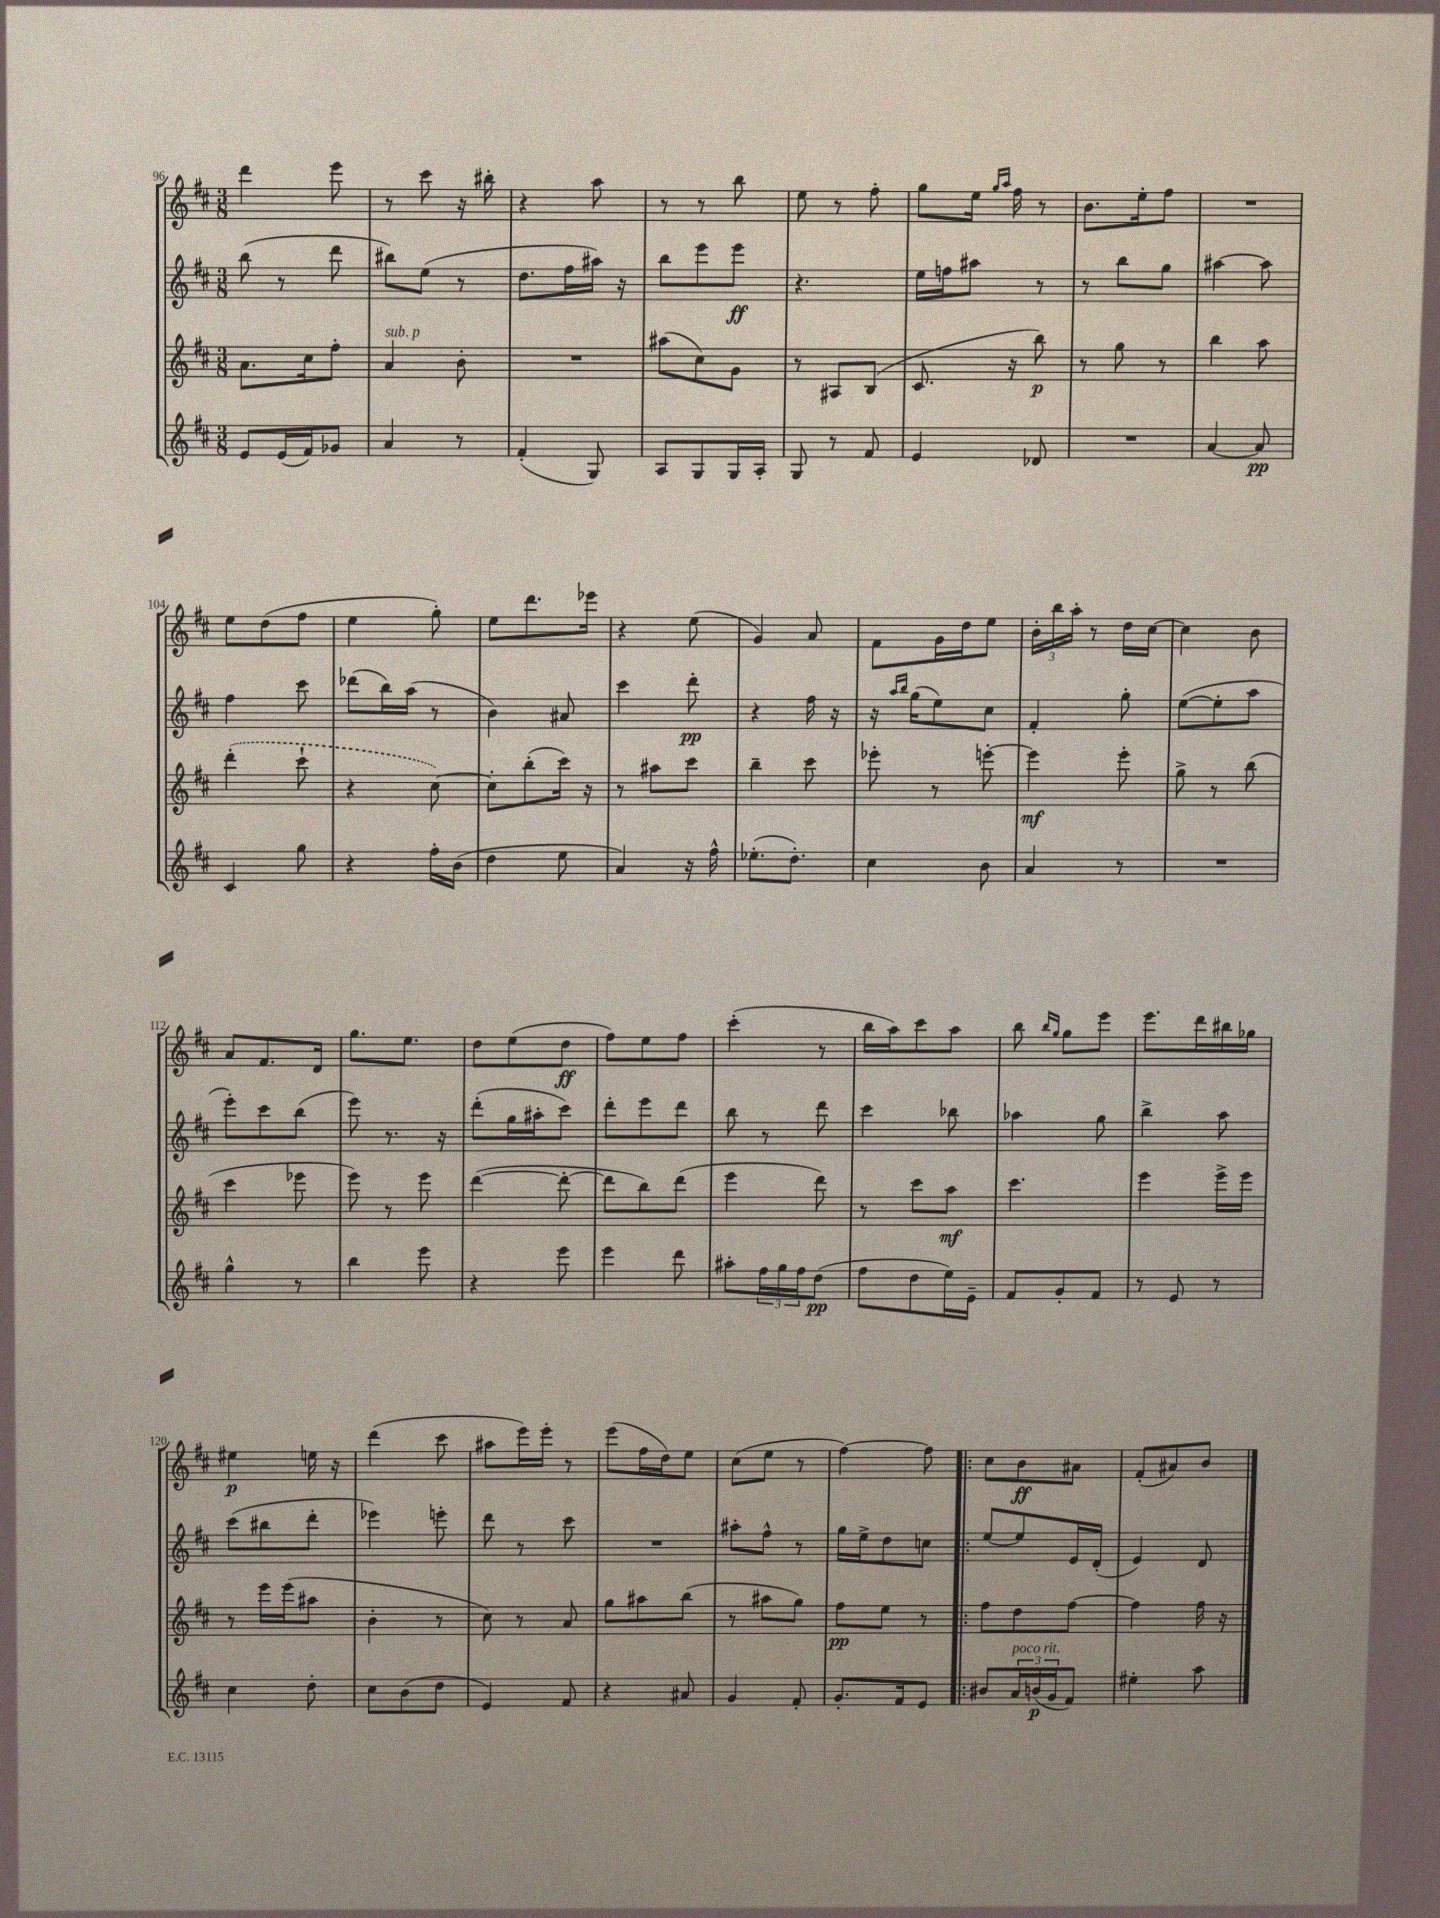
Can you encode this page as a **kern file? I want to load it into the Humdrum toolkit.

**kern	**kern	**kern	**kern
*staff4	*staff3	*staff2	*staff1
*clefG2	*clefG2	*clefG2	*clefG2
*k[f#c#]	*k[f#c#]	*k[f#c#]	*k[f#c#]
*M3/8	*M3/8	*M3/8	*M3/8
8e	8.a	(8bb	4ddd
(16e	.	8r	.
16f#)	16cc#	.	.
8g-	8ff#'	8ddd	8eee
=	=	=	=
4a	4a	8bb#)	8r
.	.	(8ee	8ccc#
8r	8b'	8r	16r
.	.	.	16bb#'
=	=	=	=
(4f#'	4.r	8.dd	4r
.	.	16ff#	.
8G)	.	16aa#)	8aa
.	.	16r	.
=	=	=	=
8A	(8aa#	8bb	8r
8G	8cc#)	8eee	8r
16G	8g	8eee	8bb
16A'	.	.	.
=	=	=	=
8G	8r	4.r	8ee
8r	8A#	.	8r
8f#	(8B	.	8ff#'
=	=	=	=
4e	8.c#	16ee	8gg
.	.	16ff	.
.	.	8aa#	16ee
.	.	.	16qqgg
.	.	.	16qqaa
.	16r	.	16ff#
8d-	8bb)	8r	8r
=	=	=	=
4.r	8r	8r	8.b
.	8gg	8bb	.
.	.	.	16ee'
.	8r	8gg	8ff#
=	=	=	=
[4a	4bb	[4aa#	4.r
8a]	8aa	8aa#]	.
=	=	=	=
4c#	(4ddd'	4ff#	8ee
.	.	.	(8dd
8gg	8ccc#`	8ccc#	8ff#
=	=	=	=
4r	4r	(8ddd-	4ee
.	.	16bb)	.
.	.	(16aa	.
16ff#'	[8cc#)	8r	8gg')
(16b	.	.	.
=	=	=	=
4dd	8cc#']	4b)	8ee
.	(8bb'	.	8.ddd
8ee	16ccc#)	8a#	.
.	16r	.	16eee-
=	=	=	=
4a)	8r	4ccc#	4r
.	8aa#	.	.
16r	8ccc#	8ddd'	(8ee
16ff#^^	.	.	.
=	=	=	=
(8.ee-'	4bb~	4r	4g)
8.dd')	.	.	.
.	8ccc#	16ff#	8a
.	.	16r	.
=	=	=	=
4cc#	8eee-'	16r	8f#
.	.	16qqaa	.
.	.	16qqbb	.
.	.	(16gg	.
.	8r	8ee)	16g
.	.	.	16dd
8b	[8eee'	8cc#	8ee
=	=	=	=
4a	4eee]	4f#'	24b'
.	.	.	24bb
.	.	.	24aa'
.	.	.	8r
8r	8eee'	8gg'	16dd
.	.	.	[16cc#
=	=	=	=
4.r	8gg^	([8ee	4cc#]
.	8r	8ee']	.
.	(8bb	8aa	8b
=	=	=	=
4gg^^	4ccc#	8eee')	8a
.	.	8ccc#	8.f#
8r	8eee-	(8bb	.
.	.	.	16d
=	=	=	=
4bb	8eee)	8eee)	8.gg
.	8r	8.r	.
.	.	.	8.ee
8eee	8eee	.	.
.	.	16r	.
=	=	=	=
4r	([4ddd	(8ddd'	8dd
.	.	16gg	(8ee
.	.	16aa#'	.
8eee	8ddd'_	8ccc#)	8dd
=	=	=	=
4eee	8ddd]	8ddd'	8ff#)
.	8bb)	8eee	8ee
8ddd	(8ddd	8ddd	8ff#
=	=	=	=
8aa#'	4eee	8bb	(4ccc#'
24ff#	.	8r	.
24gg	.	.	.
24ff#	.	.	.
(8dd	8ddd)	8ddd	8r
=	=	=	=
8ff#	8r	4ccc#	16bb
.	.	.	16aa)
8dd	8ccc#	.	8ccc#
16ee)	8aa	8bb-	8aa
16e~	.	.	.
=	=	=	=
8f#	4.ccc#	4aa-	8bb
.	.	.	16qqbb
.	.	.	16qqgg
8g'	.	.	8gg
8f#	.	8gg	8eee
=	=	=	=
8r	4eee	4bb^	8.eee
8e	.	.	.
.	.	.	16ddd
8r	16eee^	8aa	16bb#
.	16eee	.	16gg-
=	=	=	=
4cc#	8r	(8ccc#	4ee#
.	16eee	8bb#	.
.	(16eee	.	.
8dd'	8aa#	8ddd'	16ee
.	.	.	16r
=	=	=	=
8cc#	4b'	4eee-)	(4ddd
(8b	.	.	.
8dd	8r	8eee'	8ccc#
=	=	=	=
4e)	8cc#)	8ddd	8aa#
.	8r	8r	16eee)
.	.	.	16eee'
8f#	8a	8ccc#	8r
=	=	=	=
4r	8gg	4.r	(8eee
.	8aa#	.	16ff#
.	.	.	16dd)
8a#	(8bb	.	8ee
=	=	=	=
4g	8r	8aa#'	(8cc#
.	8aa#	8ff#^^	8ee
8f#'	8gg)	8r	8r
=	=	=	=
8.g'	8ff#	16gg	[4ff#)
.	.	16ee^	.
.	8ee	8dd	.
16f#	.	.	.
8e	8r	8cc	8ff#]
=!|:	=!|:	=!|:	=!|:
8b#	8ff#	[8ee	8cc#
24a	8dd	8ee]	8b
(24b	.	.	.
24g	.	.	.
8f#)	[8ff#	16e	8a#
.	.	(16d'	.
=	=	=	=
4ee#'	4ff#]	4e)	(8f#'
.	.	.	8a#)
8aa	16ff#	8d	8b
.	16r	.	.
==	==	==	==
*-	*-	*-	*-
